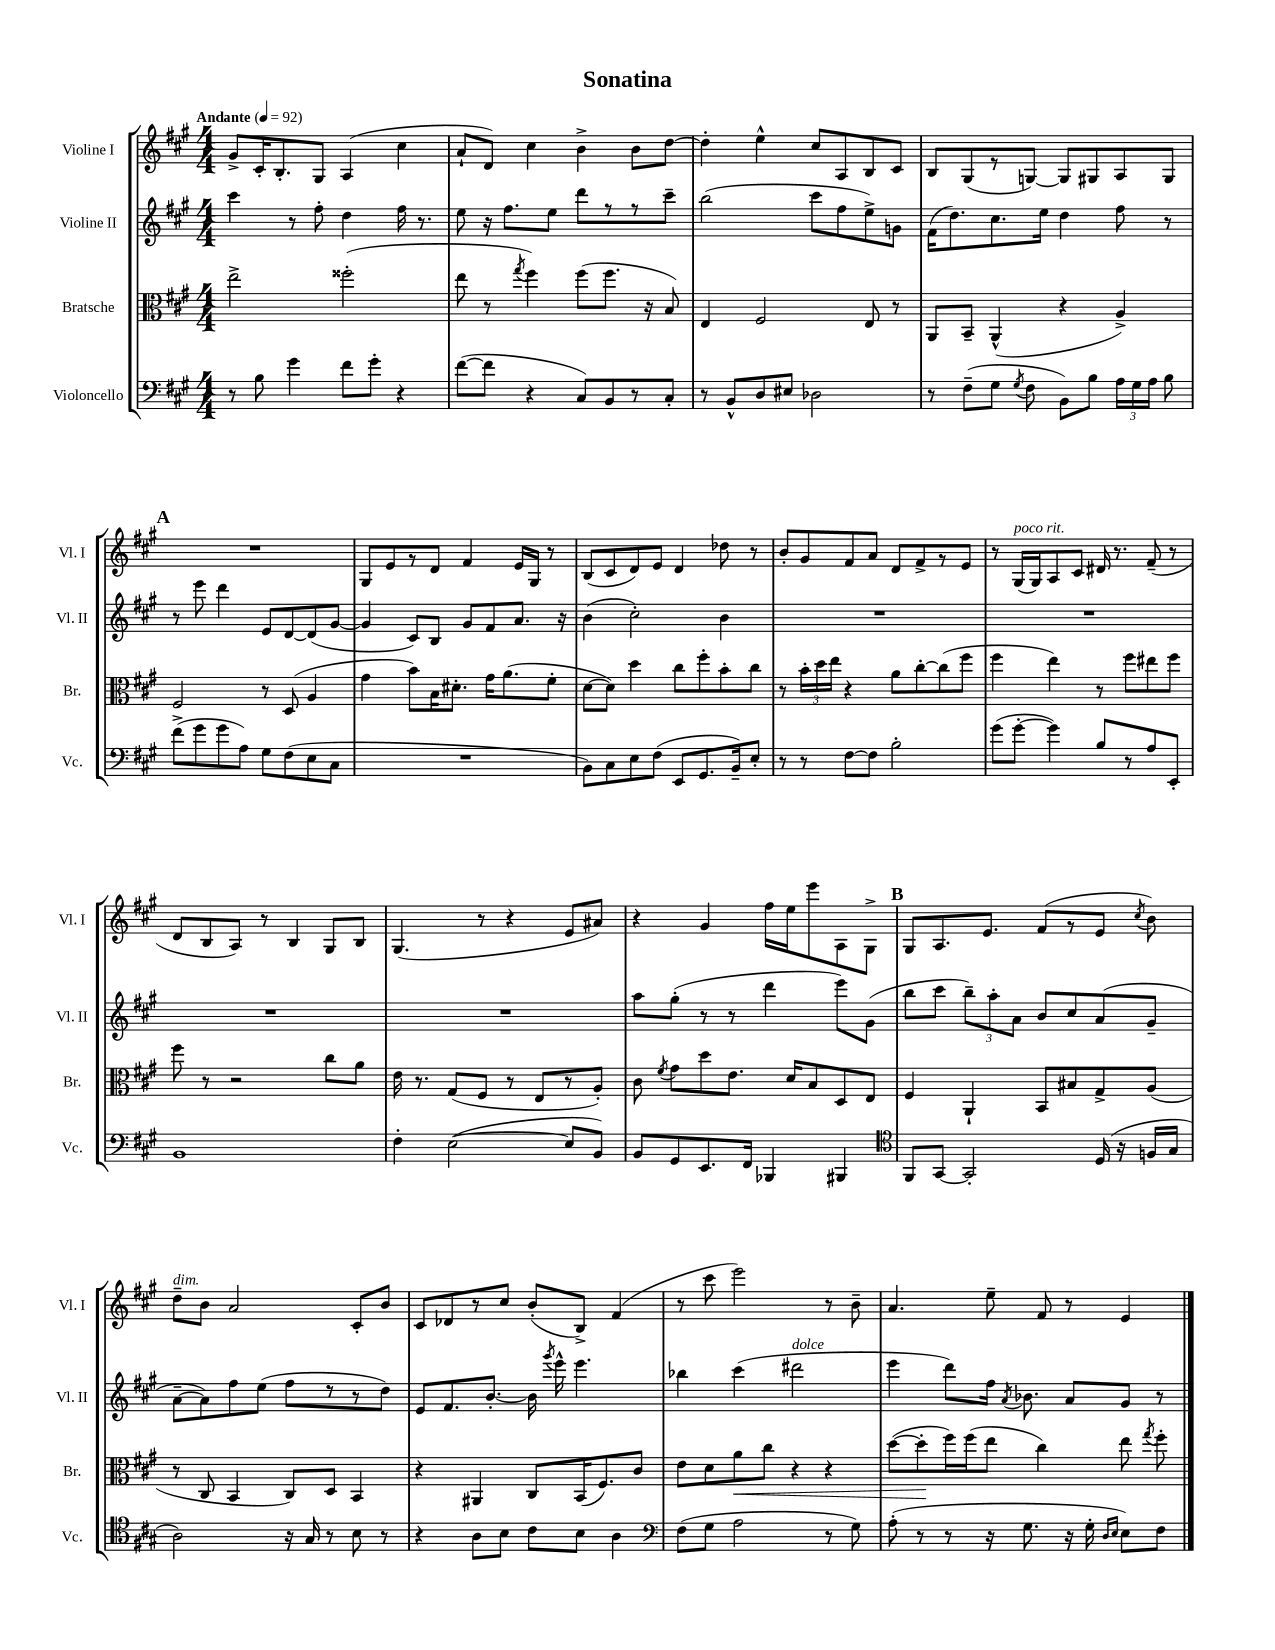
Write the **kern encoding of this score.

**kern	**kern	**dynam	**kern	**kern
*part4	*part3	*part3	*part2	*part1
*staff4	*staff3	*staff3	*staff2	*staff1
*I"Violoncello	*I"Bratsche	*	*I"Violine II	*I"Violine I
*I'Vc.	*I'Br.	*	*I'Vl. II	*I'Vl. I
*clefF4	*clefC3	*	*clefG2	*clefG2
*k[f#c#g#]	*k[f#c#g#]	*	*k[f#c#g#]	*k[f#c#g#]
*M4/4	*M4/4	*	*M4/4	*M4/4
*MM92	*MM92	*	*MM92	*MM92
=1	=1	=1	=1	=1
!	!	!	!	!LO:TX:a:B:t=Andante
8r	2ee^\	.	4ccc#\	8g#^/L
8B\	.	.	.	16c#'/K
.	.	.	.	8.B'/
4g#\	.	.	8r	.
.	.	.	8ff#'\	8G#/J
8f#\L	(2ff##X'\	.	4dd\	(4A/
8g#'\J	.	.	.	.
4r	.	.	16ff#\	4cc#\
.	.	.	8.r	.
=2	=2	=2	=2	=2
([8f#\L	8ee\	.	8ee\	8a`/L
8f#\J]	8r	.	16r	8d/J)
.	.	.	8.ff#\L	.
.	8qgg#/	.	.	.
4r	4ff#\)	.	.	4cc#\
.	.	.	8ee\J	.
8C#/L)	(8ff#\L	.	8ddd\L	4b^\
8BB/	8.ff#\J	.	8r	.
8r	.	.	8r	8b\L
.	16r	.	.	.
8C#'/J	8B/)	.	8ccc#~\J	[8dd\J
=3	=3	=3	=3	=3
8r	4E/	.	(2bb\	4dd'\]
8BB^^/L	.	.	.	.
8D/	2F#/	.	.	4ee^^\
8E#X/J	.	.	.	.
2D-X\	.	.	8ccc#\L	8cc#/L
.	.	.	8ff#\	8A/
.	8E/	.	8ee^\)	8B/
.	8r	.	8gn\J	8c#/J
=4	=4	=4	=4	=4
8r	8AA/L	.	(16f#\KL	8B/L
.	.	.	8.dd\)	.
(8F#~\L	8BB~/J	.	.	(8G#/
8G#\J	(4AA^^/	.	8.cc#\	8r
8qG#/	.	.	.	.
8F#\	.	.	.	[8Gn/J)
.	.	.	16ee\Jk	.
8BB\L)	4r	.	4dd\	8G/L]
8B\J	.	.	.	8G#X/
24A\LL	4A^/)	.	8ff#\	8A/
24G#\	.	.	.	.
24A\JJ	.	.	.	.
8B\	.	.	8r	8G#/J
!!LO:LB:g=z
!!LO:REH:place=s1:t=A
=5	=5	=5	=5	=5
(8f#^\L	2F#/	.	8r	1r
8g#\	.	.	8eee\	.
8g#\	.	.	4ddd\	.
8A\J)	.	.	.	.
8G#\L	8r	.	8e/L	.
(8F#\	(8D/	.	[8d/	.
8E\	4A/	.	(8d/]	.
8C#\J	.	.	[8g#/J	.
=6	=6	=6	=6	=6
1r	4g#\	.	4g#/]	8G#/L
.	.	.	.	8e/
.	8b\L)	.	8c#/L)	8r
.	16B\K	.	8B/J	8d/J
.	8.d#X'\J	.	.	.
.	.	.	8g#/L	4f#/
.	16g#\KL	.	8f#/	.
.	(8.a\	.	.	.
.	.	.	8.a/J	16e/LL
.	.	.	.	16G#/JJ
.	8f#'\J	.	.	8r
.	.	.	16r	.
=7	=7	=7	=7	=7
8BB\L)	[8d\L	.	(4b\	(8B/L
8C#\	8d\J])	.	.	8c#/
8E\	4dd\	.	2cc#'\)	8d/)
(8F#\J	.	.	.	8e/J
8EE/L	8cc#\L	.	.	4d/
8.GG#/	8ff#'\	.	.	.
.	8b'\	.	4b\	8dd-X\
16BB~/k)	.	.	.	.
8E'/J	8cc#\J	.	.	8r
=8	=8	=8	=8	=8
8r	8r	.	1r	8b'/L
8r	24b'\LL	.	.	8g#/
.	24dd\	.	.	.
.	24ee\JJ	.	.	.
[8F#\L	4r	.	.	8f#/
8F#\J]	.	.	.	8a/J
2B'\	8a\L	.	.	8d/L
.	[8cc#'\	.	.	8f#^/
.	(8cc#\]	.	.	8r
.	8ff#\J	.	.	8e/J
=9	=9	=9	=9	=9
(8g#\L	4ff#\	.	1r	8r
!	!	!	!	!LO:TX:a:i:t=poco rit.
[8g#'\J	.	.	.	(16G#/LL
.	.	.	.	16G#/J)
4g#\])	4ee\)	.	.	8A/
.	.	.	.	8c#/J
8B/L	8r	.	.	16d#X/
.	.	.	.	8.r
8r	8ff#\L	.	.	.
8A/	8ee#X\	.	.	(8f#~/
8EE'/J	8ff#\J	.	.	8r
!!LO:LB:g=z
=10	=10	=10	=10	=10
1BB	8ff#\	.	1r	8d/L
.	8r	.	.	8B/
.	2r	.	.	8A/J)
.	.	.	.	8r
.	.	.	.	4B/
.	8cc#\L	.	.	8G#/L
.	8a\J	.	.	8B/J
=11	=11	=11	=11	=11
4F#'\	16e\	.	1r	(4.G#/
.	8.r	.	.	.
([2E\	(8G#/L	.	.	.
.	8F#/J	.	.	8r
.	8r	.	.	4r
.	8E/L	.	.	.
8E/L]	8r	.	.	8e/L
8BB/J)	8A'/J)	.	.	8a#X/J)
=12	=12	=12	=12	=12
8BB/L	8c#\	.	8aa\L	4r
.	8qf#/	.	.	.
8GG#/	8g#\L	.	(8gg#'\J	.
8.EE/	8dd\	.	8r	4g#/
.	8.e\J	.	8r	.
16FF#/Jk	.	.	.	.
4BBB-X/	.	.	4ddd\	16ff#\LL
.	16d/KL	.	.	16ee\J
.	8B/	.	.	8eee\
4BBB#X/	8D/	.	8eee\L)	8A\
.	8E/J	.	(8g#\J	8G#^\J
!!LO:REH:place=s1:t=B
=13	=13	=13	=13	=13
*clefC4	*	*	*	*
8FF#/L	4F#/	.	8bb\L	8G#/L
[8GG#/J	.	.	8ccc#\J	8.A/
2GG#'/]	4AA`/	.	12bb~\L)	.
.	.	.	.	8.e/J
.	.	.	12aa'\	.
.	.	.	12a\J	.
.	8BB/L	.	8b/L	(8f#/L
.	8B#X/	.	8cc#/	8r
(16D/	8G#^/	.	(8a/	8e/J
16r	.	.	.	.
.	.	.	.	8qcc#/
16Fn/LL	(8A/J	.	8g#~/J	8b\)
16G#/JJ	.	.	.	.
!!LO:LB:g=z
=14	=14	=14	=14	=14
!	!	!	!	!LO:TX:a:i:t=dim.
2A\)	8r	.	[8a~\L	8dd~\L
.	8C#/	.	8a\])	8b\J
.	4BB/	.	8ff#\	2a/
.	.	.	(8ee\J	.
16r	8C#/L)	.	8ff#\L	.
16G#/	.	.	.	.
8r	8D/J	.	8r	.
8B\	4BB/	.	8r	8c#'/L
8r	.	.	8dd\J)	8b/J
=15	=15	=15	=15	=15
4r	4r	.	8e/L	8c#/L
.	.	.	8.f#/	8d-X/
8A\L	4AA#X/	.	.	8r
.	.	.	[8.b'/J	.
8B\J	.	.	.	8cc#/J
8c#\L	8C#/L	.	16b\]	(8b'/L
.	.	.	8qggg#/	.
.	.	.	16eee^^\	.
8B\J	(16BB/K	.	4.eee\	8B^/J)
.	8.F#/)	.	.	.
4A\	.	.	.	(4f#/
.	8c#/J	.	.	.
=16	=16	=16	=16	=16
*clefF4	*	*	*	*
(8F#\L	8e\L	.	4bb-X\	8r
8G#\J	8d\	.	.	8ccc#\
!	!	!LO:HP:b	!	!
2A\	8a\	<	(4ccc#\	2eee\)
.	8cc#\J	.	.	.
!	!	!	!LO:TX:a:i:t=dolce	!
.	4r	.	2ddd#X\	.
8r	4r	.	.	8r
8G#\)	.	.	.	8b~\
=17	=17	=17	=17	=17
(8A'\	([8dd\L	.	4eee\	4.a/
8r	8dd'\]	.	.	.
8r	16ff#\L)	[	8ddd\L)	.
.	(16ff#\J	.	.	.
16r	8ee\J	.	16ff#\Jk	8ee~\
.	.	.	8qa/	.
8.G#\	.	.	8.b-X\	.
.	4cc#\)	.	.	8f#/
16r	.	.	8a/L	8r
16G#'\	.	.	.	.
16qqD/LL	.	.	.	.
16qqE/JJ	.	.	.	.
8E\L)	8ee\	.	8g#/J	4e/
.	8qgg#/	.	.	.
8F#\J	8ff#'\	.	8r	.
==	==	==	==	==
*-	*-	*-	*-	*-
